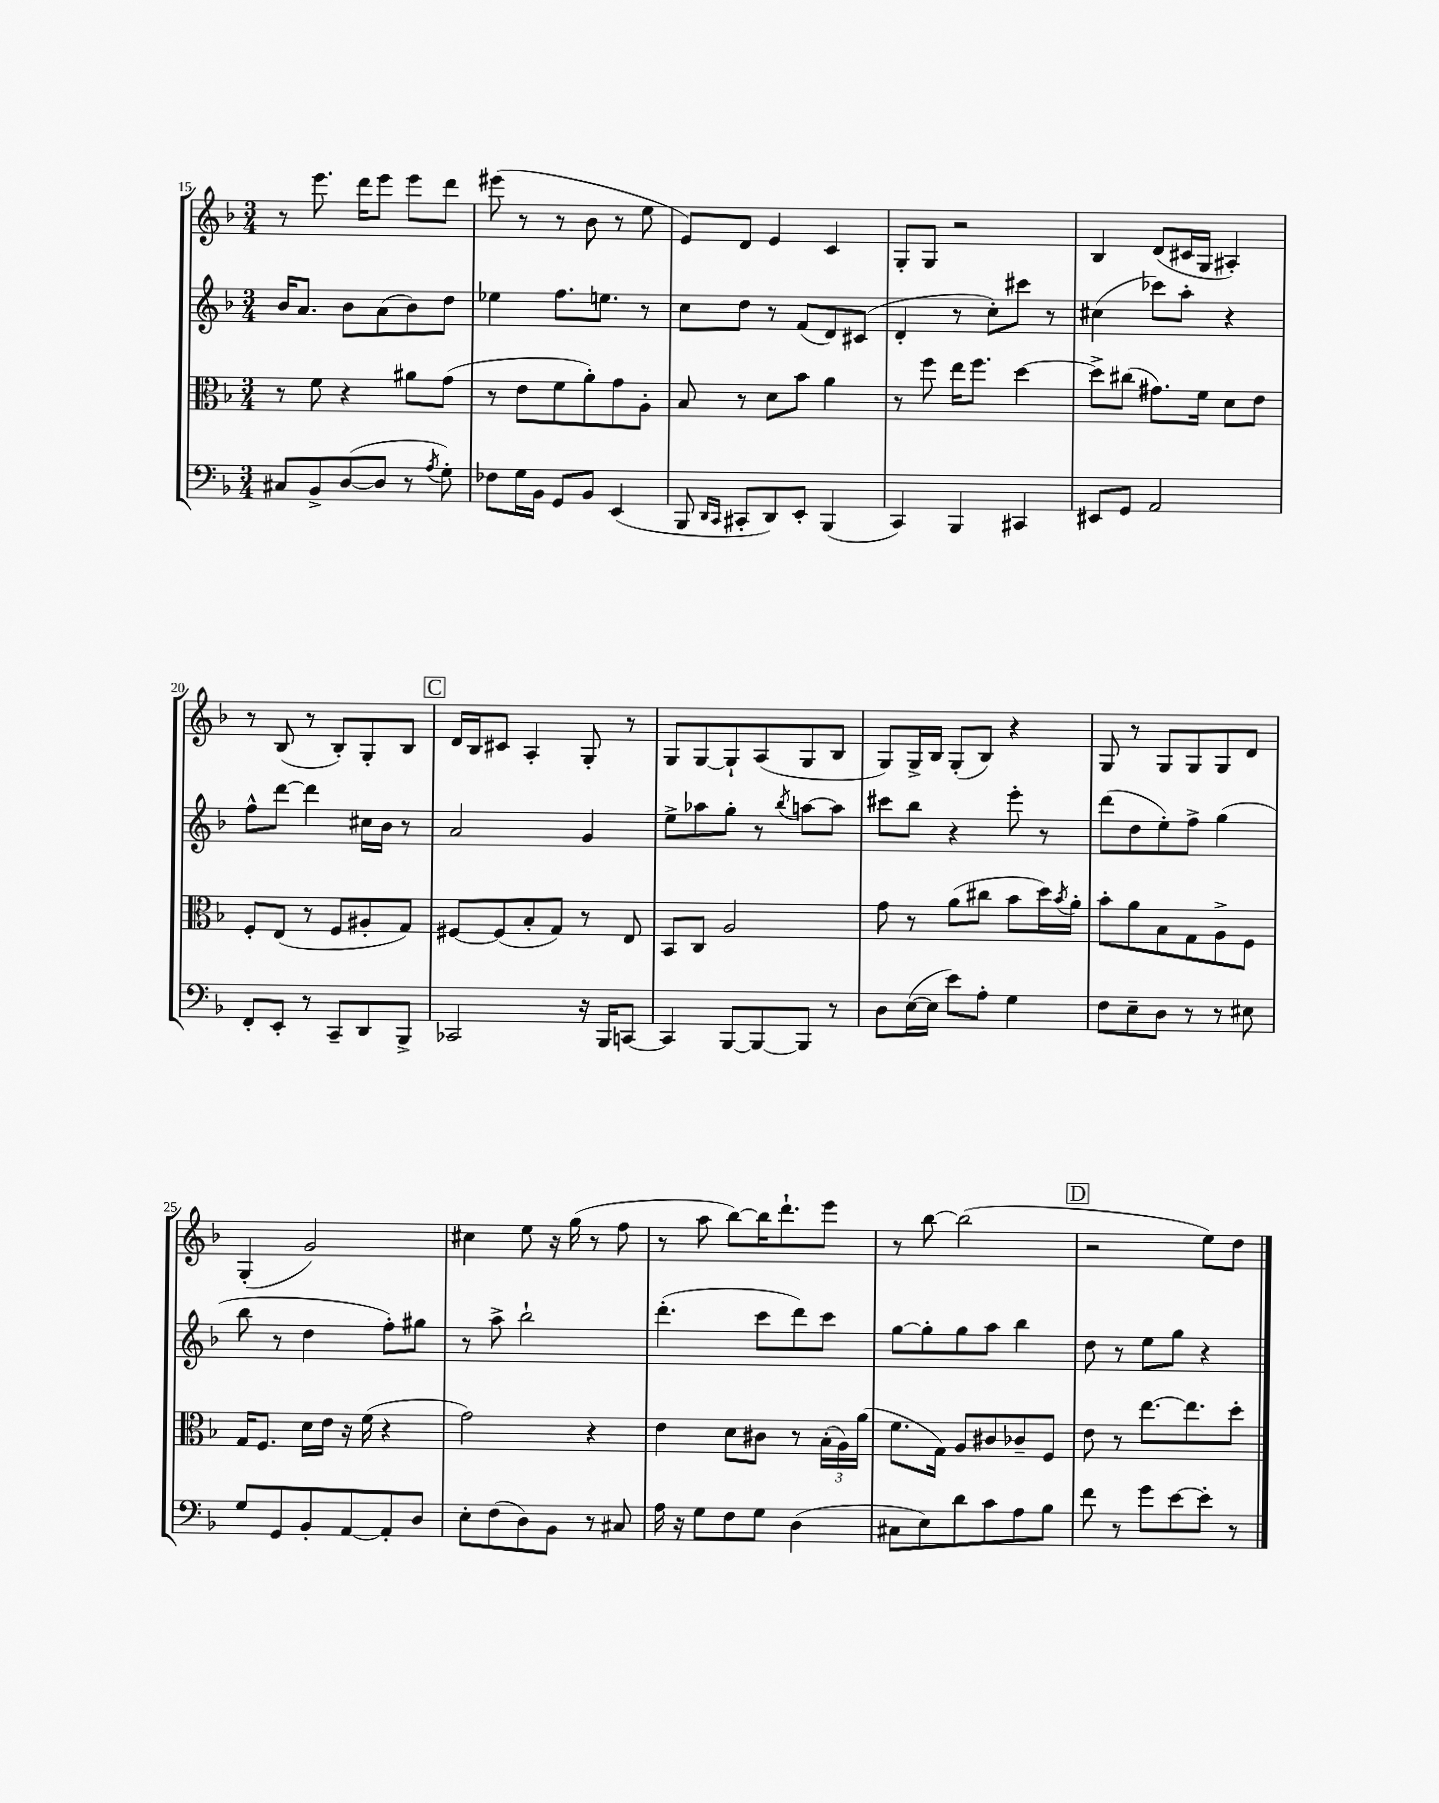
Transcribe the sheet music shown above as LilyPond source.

<<
\new StaffGroup <<
\new Staff = "s0" {
    \clef treble \key f \major \numericTimeSignature \time 3/4
    r8 e'''8. d'''16 e'''8 e'''8 d'''8 |
    eis'''8( r8 r8 bes'8 r8 e''8 |
    e'8) d'8 e'4 c'4 |
    g8-. g8 r2 |
    bes4 d'8( cis'16 g16 ais4-.) |
    r8 bes8( r8 bes8-.) g8-. bes8 |
    \mark \markup { \box "C" } d'16 bes16 cis'8 a4-. g8-. r8 |
    g8 g8~ g8-! a8( g8 bes8 |
    g8) g16-> bes16 g8-.( bes8) r4 |
    g8 r8 g8 g8 g8 d'8 |
    g4-.( g'2) |
    cis''4 e''8 r16 g''16( r8 f''8 |
    r8 a''8 bes''8~) bes''16 d'''8.-! e'''8 |
    r8 bes''8~ bes''2( |
    \mark \markup { \box "D" } r2 e''8) d''8 \bar "|." |
}
\new Staff = "s1" {
    \clef treble \key f \major \numericTimeSignature \time 3/4
    bes'16 a'8. bes'8 a'8( bes'8) d''8 |
    ees''4 f''8. e''8. r8 |
    c''8 d''8 r8 f'8( d'8) cis'8( |
    d'4-. r8 c''8-.) cis'''8 r8 |
    cis''4( ces'''8) a''8-. r4 |
    f''8-^ d'''8~ d'''4 cis''16 bes'16 r8 |
    \mark \markup { \box "C" } a'2 g'4 |
    e''8-> aes''8 g''8-. r8 \acciaccatura { bes''8 } a''8~ a''8 |
    cis'''8 bes''8 r4 e'''8-. r8 |
    d'''8( d''8 e''8-.) f''8-> g''4( |
    bes''8 r8 d''4 f''8-.) gis''8 |
    r8 a''8-> bes''2-! |
    d'''4.-.( c'''8 d'''8) c'''8 |
    g''8~ g''8-. g''8 a''8 bes''4 |
    \mark \markup { \box "D" } d''8 r8 e''8 g''8 r4 \bar "|." |
}
\new Staff = "s2" {
    \clef alto \key f \major \numericTimeSignature \time 3/4
    r8 f'8 r4 ais'8 g'8( |
    r8 e'8 f'8 a'8-.) g'8 a8-. |
    bes8 r8 d'8 bes'8 a'4 |
    r8 f''8 e''16 f''8. d''4~ |
    d''8-> cis''8( gis'8.) f'16 d'8 e'8 |
    f8-. e8( r8 f8 ais8-. g8) |
    \mark \markup { \box "C" } fis8~ fis8( bes8-. g8) r8 e8 |
    bes,8 c8 a2 |
    g'8 r8 a'8( cis''8 bes'8 d''16) \acciaccatura { bes'8 } a'16-. |
    bes'8-. a'8 bes8 g8 a8-> f8 |
    g16 f8. d'16 e'16 r16 f'16( r4 |
    g'2) r4 |
    e'4 d'8 cis'8 r8 \tuplet 3/2 { bes16-.( a16) a'16( } |
    f'8. g16) a8 cis'8 ces'8-- f8 |
    \mark \markup { \box "D" } e'8 r8 e''8.~ e''8. d''8-. \bar "|." |
}
\new Staff = "s3" {
    \clef bass \key f \major \numericTimeSignature \time 3/4
    cis8 bes,8-> d8~( d8 r8 \acciaccatura { a8 } g8-.) |
    fes8 g16 bes,16 g,8 bes,8 e,4( |
    bes,,8 \grace { d,16 c,16 } cis,8-. d,8) e,8-. bes,,4( |
    c,4) bes,,4 cis,4 |
    eis,8 g,8 a,2 |
    f,8-. e,8-. r8 c,8-- d,8 bes,,8-> |
    \mark \markup { \box "C" } ces,2 r16 bes,,16 c,8~ |
    c,4 bes,,8~ bes,,8~ bes,,8 r8 |
    d8 e16~( e16 e'8) a8-. g4 |
    f8 e8-- d8 r8 r8 eis8 |
    g8 g,8 bes,8-. a,8~ a,8-. d8 |
    e8-. f8( d8) bes,8 r8 cis8 |
    a16 r16 g8 f8 g8 d4( |
    cis8 e8) d'8 c'8 a8 bes8 |
    \mark \markup { \box "D" } f'8 r8 g'8 e'8~ e'8-. r8 \bar "|." |
}
>>
>>
\layout { \context { \Score currentBarNumber = #15 } }
